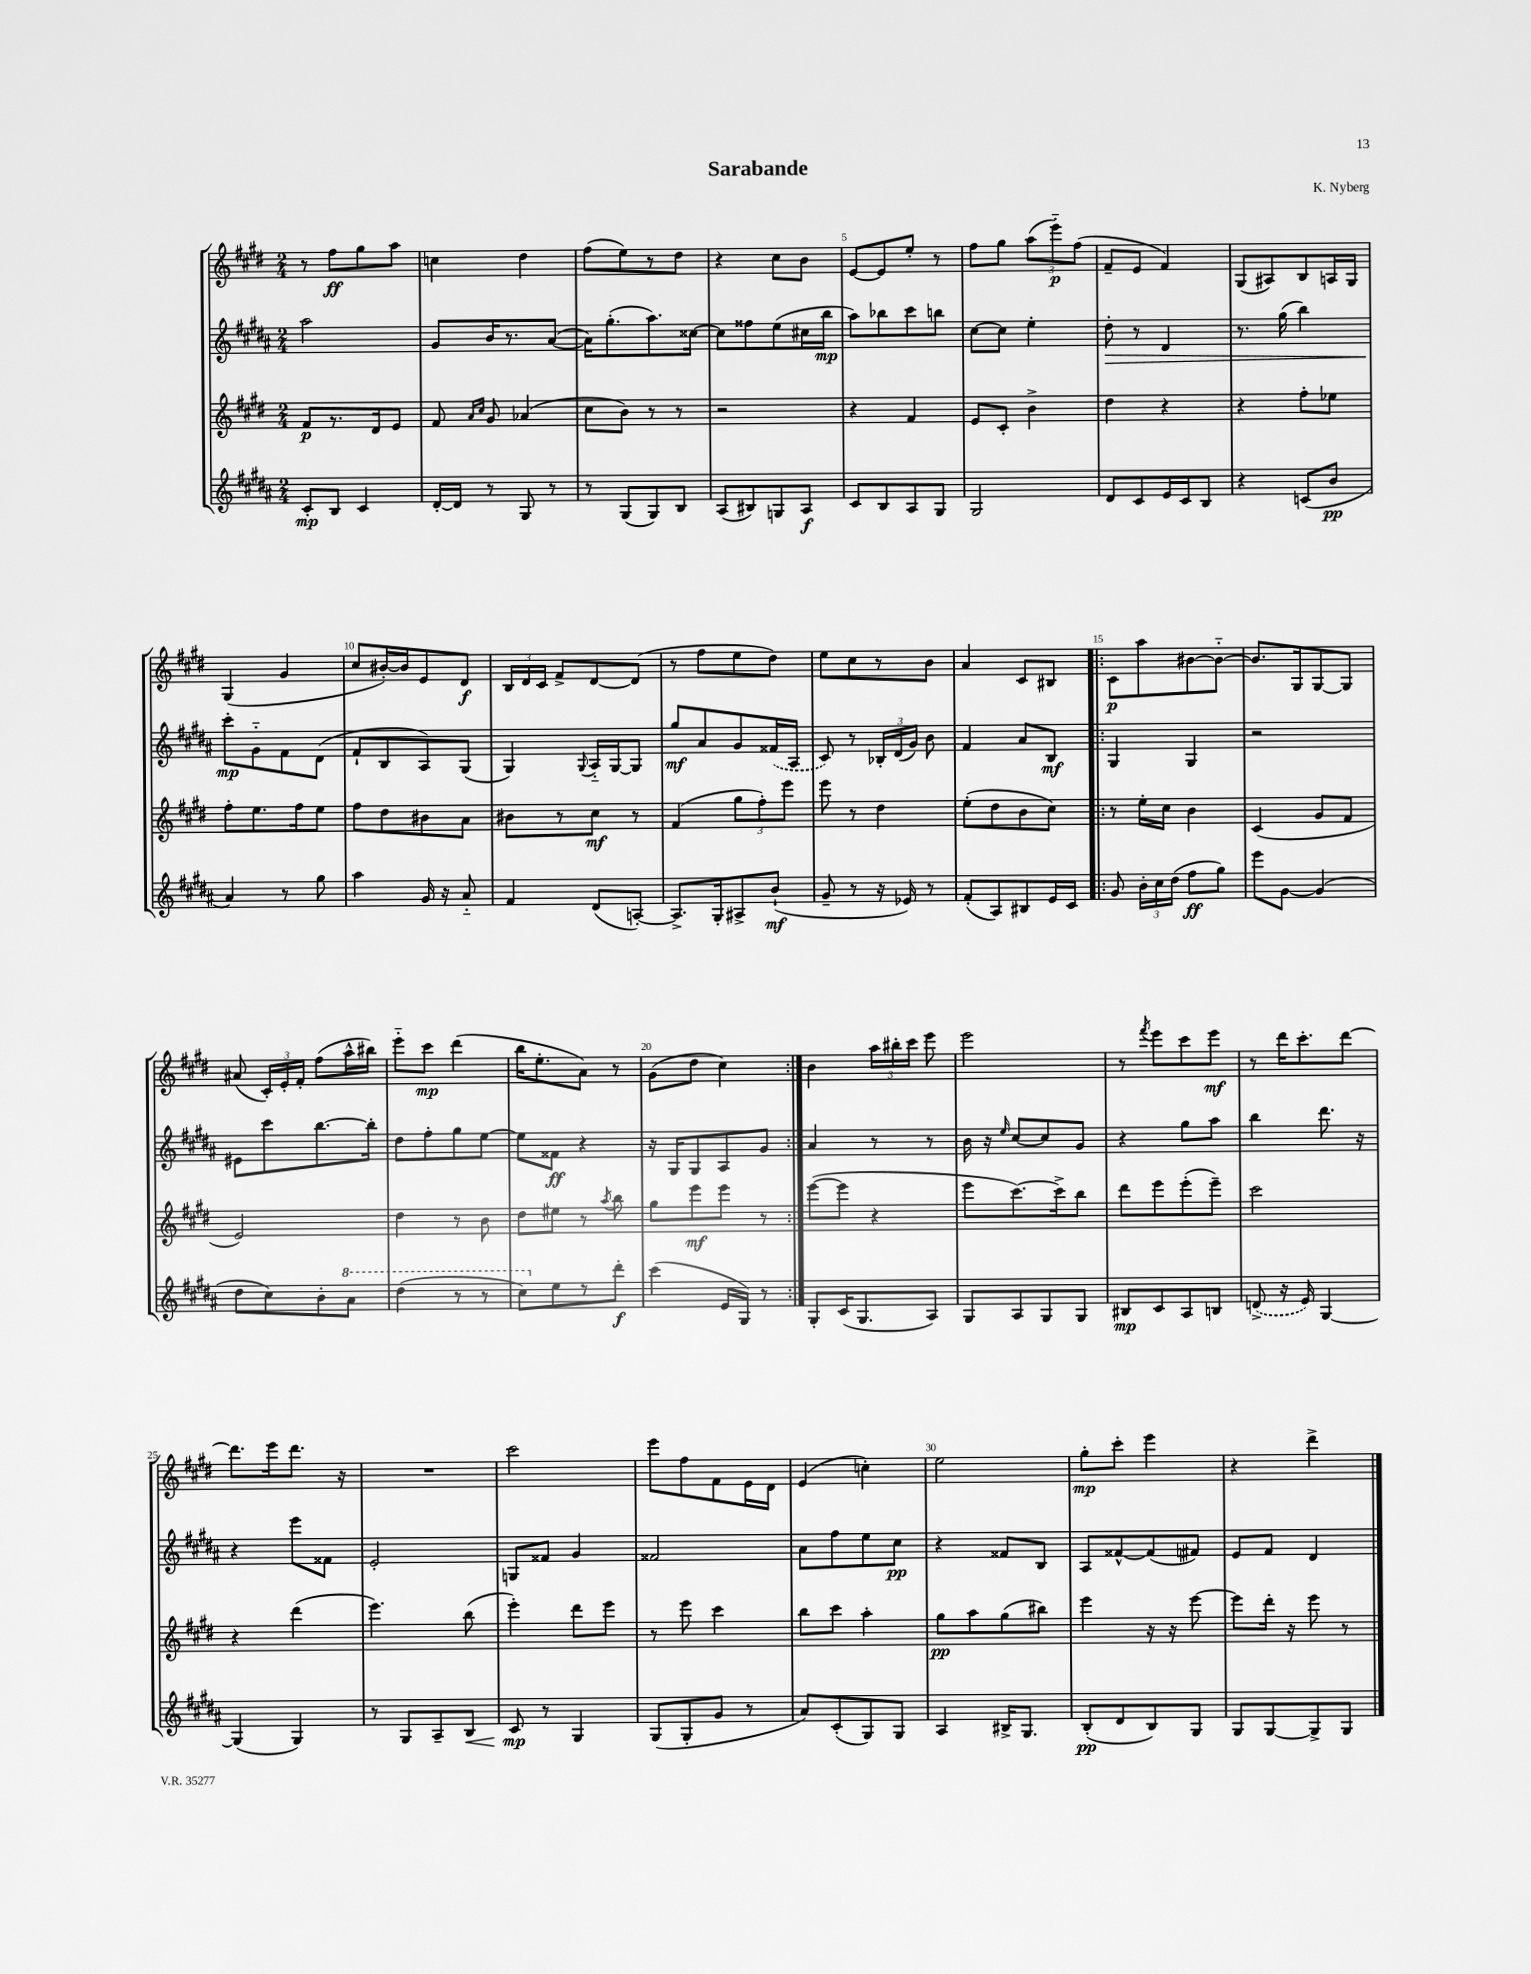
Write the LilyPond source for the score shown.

\header { title = "Sarabande" composer = "K. Nyberg" }
<<
\new StaffGroup <<
\new Staff = "s0" {
    \clef treble \key e \major \numericTimeSignature \time 2/4
    \autoBeamOff r8 fis''8[\ff gis''8 a''8] |
    c''4 dis''4 |
    fis''8[( e''8) r8 dis''8] |
    r4 cis''8[ b'8] |
    e'8[~ e'8 e''8]-. r8 |
    fis''8[ gis''8] \tuplet 3/2 { a''8[( e'''8-_\p) fis''8]( } |
    fis'8[-- e'8] fis'4) |
    gis8[( ais8) b8 a16 gis16] |
    gis4( gis'4 |
    cis''8[ bis'16~-.) bis'16 e'8 dis'8]\f |
    \tuplet 3/2 { b16[ dis'16 cis'16] } fis'8[-> dis'8~ dis'8]( |
    r8 fis''8[ e''8 dis''8]) |
    e''8[ cis''8 r8 b'8] |
    a'4 cis'8[ bis8] |
    \repeat volta 2 { cis'8[\p a''8 bis'8~ bis'8]~-_ |
    bis'8.[ gis16 gis8~ gis8] |
    ais'8( \tuplet 3/2 { cis'16[-.) e'16-. fis'16]-. } fis''8[( a''16-^ bis''16]) |
    e'''8[-_ cis'''8]\mp dis'''4( |
    b''16[ e''8.-. a'8]) r8 |
    gis'8[( dis''8] cis''4) | }
    b'4 \tuplet 3/2 { a''16[ bis''16-. cis'''16] } e'''8 |
    e'''2 |
    r8 \acciaccatura { fis'''8 } e'''8[ cis'''8 e'''8]\mf |
    r8 dis'''16[ cis'''8.-. dis'''8]~ |
    dis'''8.[ e'''16 dis'''8.] r16 |
    R2 |
    cis'''2 |
    e'''8[ fis''8 fis'8 e'16 dis'16] |
    e'4( c''4-.) |
    e''2 |
    gis''8[-.\mp cis'''8]-. e'''4 |
    r4 dis'''4-> \bar "|." |
}
\new Staff = "s1" {
    \clef treble \key b \major \numericTimeSignature \time 2/4
    \autoBeamOff ais''2 |
    gis'8[ b'16 r8. ais'8]~( |
    ais'16[) gis''8.-.( ais''8.) cisis''16]~ |
    cisis''8[ fisis''8 e''8( cis''16 b''16]\mp |
    ais''8[) bes''8 cis'''8 b''8] |
    cis''8[~ cis''8] e''4-. |
    dis''8-.\> r8 dis'4 |
    r8. gis''16( b''4) |
    cis'''8[-.\mp\! gis'8-_ fis'8 dis'8]( |
    fis'8[-! b8 ais8) gis8]( |
    gis4) \appoggiatura { gis8 } ais16[-_ gis16~ gis8] |
    gis''8[\mf ais'8 gis'8 \once \slurDashed fisis'16( ais16] |
    cis'8) r8 \tuplet 3/2 { bes16[-. dis'16( gis'16]) } b'8 |
    fis'4 ais'8[ b8]\mf |
    \repeat volta 2 { gis4 gis4 |
    r2 |
    eis'8[ cis'''8 b''8.~ b''16]-. |
    dis''8[ fis''8-. gis''8 e''8]~ |
    e''8[ fisis'8]\ff r4 |
    r16 gis16[ gis8 ais8 gis'8] | }
    ais'4 r8 r8 |
    b'16 r16 \grace { e''16 } cis''8[~ cis''8 gis'8] |
    r4 gis''8[ ais''8] |
    b''4 dis'''8. r16 |
    r4 e'''8[ fisis'8] |
    e'2-. |
    g8[ fisis'8] gis'4 |
    fisis'2 |
    ais'8[ fis''8 e''8 cis''8]\pp |
    r4 fisis'8[ b8] |
    ais8[ fisis'8~-^ fisis'8( fis'8]) |
    e'8[ fis'8] dis'4 \bar "|." |
}
\new Staff = "s2" {
    \clef treble \key e \major \numericTimeSignature \time 2/4
    \autoBeamOff fis'8[\p r8. dis'16 e'8] |
    fis'8 \grace { a'16[ cis''16] } gis'8 aes'4( |
    cis''8[ b'8]) r8 r8 |
    r2 |
    r4 fis'4 |
    e'8[ cis'8]-. b'4-> |
    dis''4 r4 |
    r4 fis''8[-. ees''8] |
    fis''8[-. e''8. fis''16 e''8] |
    fis''8[ dis''8 bis'8 a'8] |
    bis'8[ r8 cis''8]\mf r8 |
    fis'4( \tuplet 3/2 { gis''8[ fis''8-.) e'''8] } |
    e'''8 r8 dis''4 |
    e''8[-.( dis''8 b'8 cis''8]) |
    \repeat volta 2 { r8 e''16[-. cis''16] b'4 |
    cis'4( gis'8[ fis'8] |
    e'2) |
    dis''4 r8 b'8 |
    dis''8[ eis''8] r8 \acciaccatura { a''8 } b''8 |
    gis''8[ e'''8\mf e'''8] r8 | }
    e'''8[~( e'''8] r4 |
    e'''8[ cis'''8.~) cis'''16-> b''8] |
    dis'''8[ e'''8 e'''8-.( e'''8]--) |
    cis'''2 |
    r4 dis'''4( |
    e'''4.) b''8( |
    e'''4-.) dis'''8[ e'''8] |
    r8 e'''8 cis'''4 |
    b''8[ cis'''8] a''4-. |
    gis''8[\pp a''8 gis''8( bis''8]) |
    e'''4 r16 r16 e'''8~ |
    e'''8[ dis'''16]-. r16 e'''8 r8 \bar "|." |
}
\new Staff = "s3" {
    \clef treble \key b \major \numericTimeSignature \time 2/4
    \autoBeamOff cis'8[-.\mp b8] cis'4 |
    dis'16[~-. dis'16] r8 gis8 r8 |
    r8 gis8[( gis8) b8] |
    ais8[( bis8) g8 ais8]\f |
    cis'8[ b8 ais8 gis8] |
    gis2 |
    dis'8[ cis'8 e'16 cis'16 b8] |
    r4 c'8[( b'8]\pp |
    ais'4) r8 gis''8 |
    ais''4 gis'16 r16 ais'8-_ |
    fis'4 dis'8[( a8]~-.) |
    a8.[-> gis16-. ais8-> b'8]-!\mf( |
    gis'8-- r8 r16 ees'16) r8 |
    fis'8[-.( ais8) bis8 e'16 cis'16] |
    \repeat volta 2 { gis'8 \tuplet 3/2 { b'16[-. cis''16 dis''16]( } fis''8[\ff gis''8]) |
    e'''8[ gis'8]~ gis'4( |
    dis''8[ cis''8) b'8-. \ottava #1 ais''8] |
    dis'''4( r8 r8 |
    cis'''8[) \ottava #0 e''8 r8 dis'''8]-.\f |
    cis'''4( e'16[ gis16]) r8 | }
    gis8[-. cis'16( gis8. ais8]) |
    gis8[ ais8 gis8 gis8] |
    bis8[\mp cis'8 ais8 b8] |
    \once \slurDashed d'8->( r16 e'16) gis4~ |
    gis4( gis4) |
    r8 gis8[ ais8-- b8]\< |
    cis'8\mp\! r8 gis4 |
    gis8[( gis8-. gis'8] r8 |
    ais'8[) cis'8-.( gis8) gis8] |
    ais4 bis16[-> gis8.] |
    b8[-.\pp( dis'8 b8) gis8] |
    gis8[ gis8~ gis8-> gis8] \bar "|." |
}
>>
>>
\layout { \context { \Score \override BarNumber.break-visibility = ##(#f #t #t) barNumberVisibility = #(every-nth-bar-number-visible 5) } }
